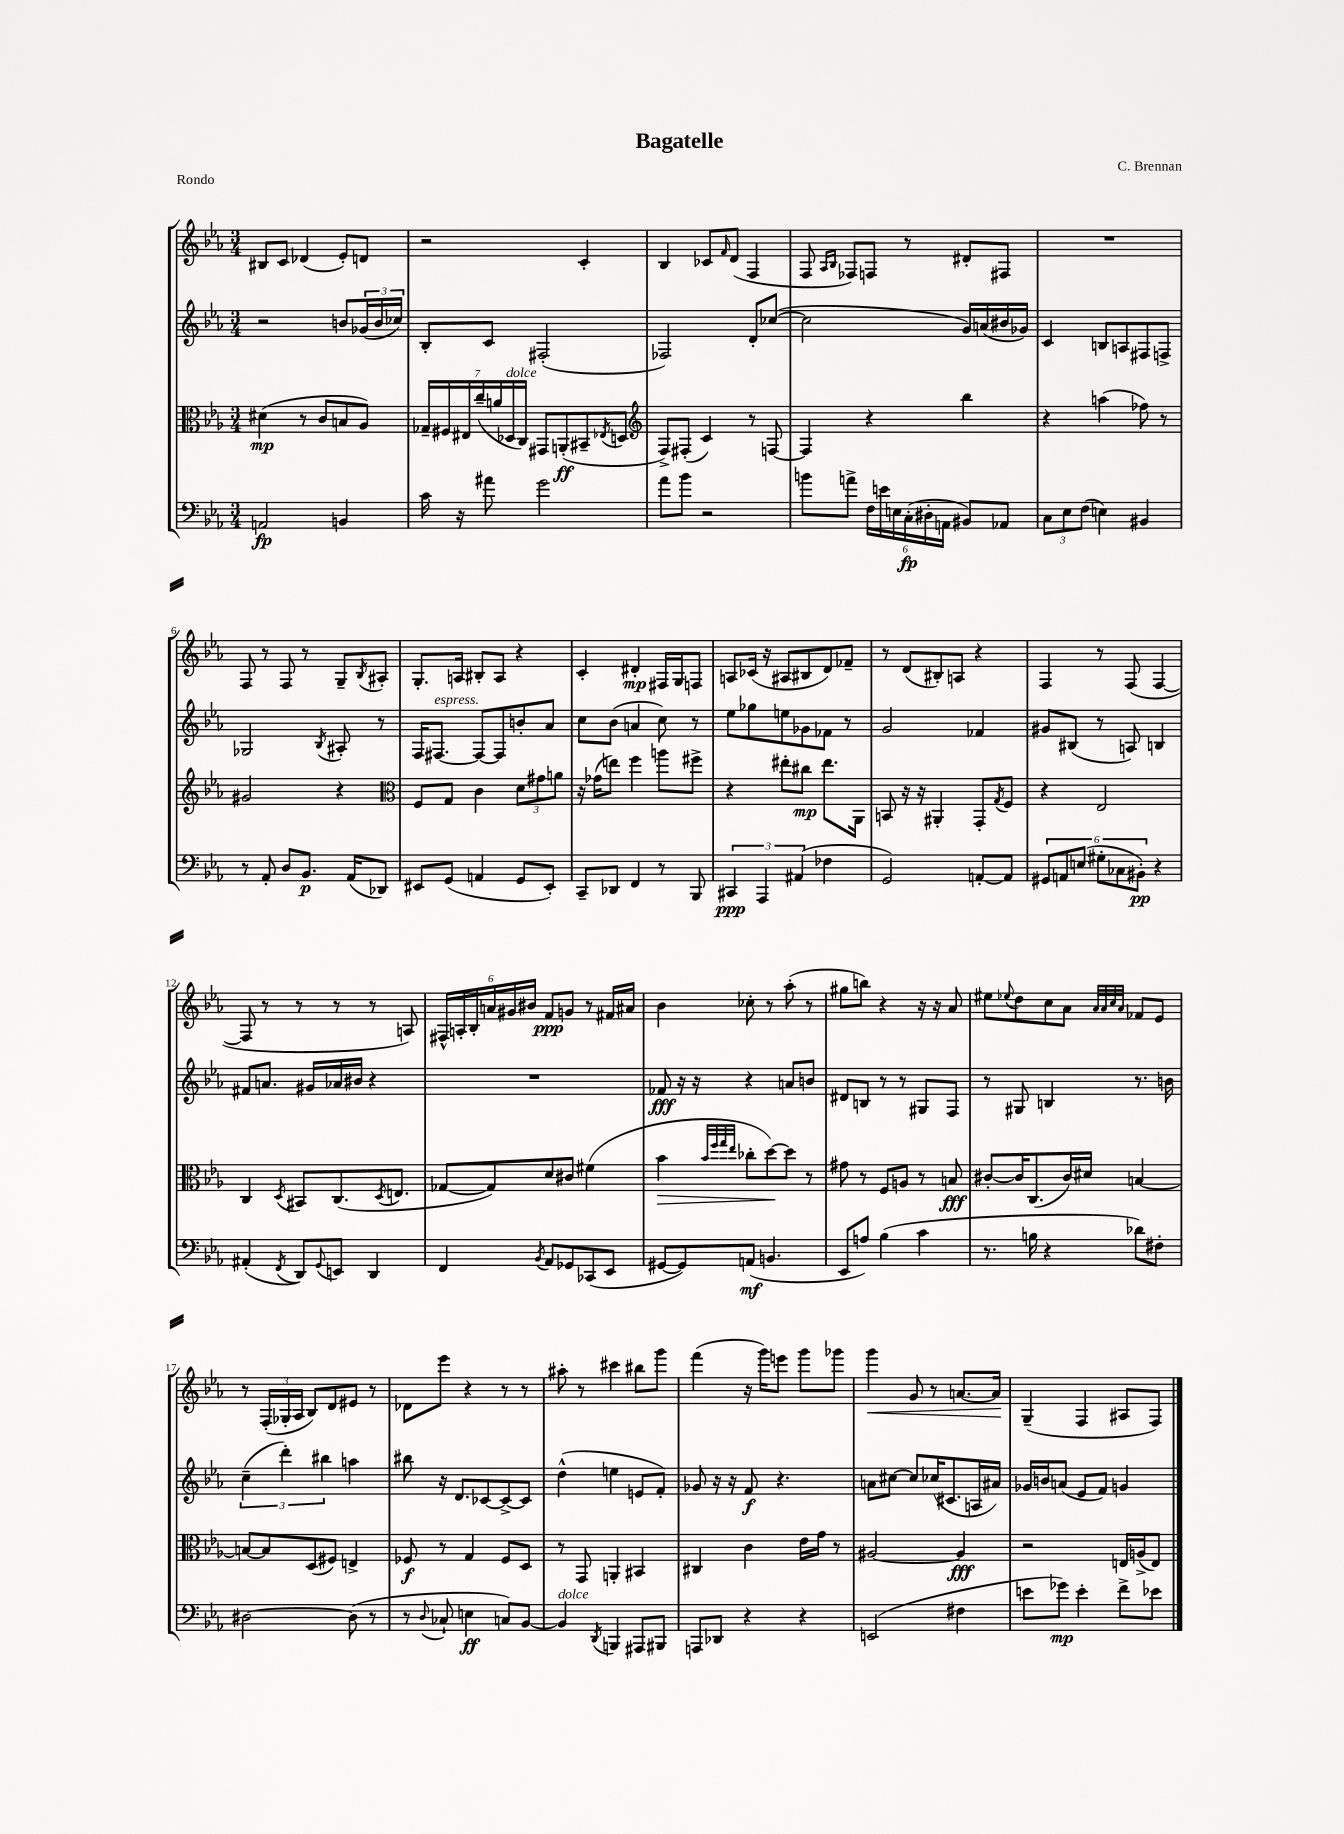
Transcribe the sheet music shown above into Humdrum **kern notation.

**kern	**kern	**kern	**kern
*staff4	*staff3	*staff2	*staff1
*clefF4	*clefC3	*clefG2	*clefG2
*k[b-e-a-]	*k[b-e-a-]	*k[b-e-a-]	*k[b-e-a-]
*M3/4	*M3/4	*M3/4	*M3/4
2AA	(4d#	2r	8B#
.	.	.	8c
.	8r	.	(4d-
.	8c	.	.
4BB	8B	8b	8e-')
.	8A-)	(24g-	8d
.	.	24b	.
.	.	24cc-)	.
=	=	=	=
16c	28G-~	8B-'	2r
.	28F#	.	.
16r	.	.	.
.	28E#	.	.
.	(28cc~	.	.
8a#	.	8c	.
.	28a	.	.
.	28D-	.	.
.	28C)	.	.
2g	8GG#	(2F#'	.
.	(8AA'	.	.
.	8BB#~	.	4c'
.	8qE-	.	.
.	8D	.	.
=	=	=	=
*	*clefG2	*	*
8a-	8F^)	2F-)	4B-
8b-	(8F#'	.	.
2r	4c)	.	8c-
.	.	.	16qqf
.	.	.	(8d
.	8r	8d'	4F
.	[8F	([8cc-	.
=	=	=	=
8b	4F]	2cc-]	8F
.	.	.	16qqA-
.	.	.	16qqB-
8a^	.	.	8F-)
24F	4r	.	8F
24e	.	.	.
24E	.	.	.
(24C'	.	.	8r
24D#'	.	.	.
24AA	.	.	.
8BB#)	4bb-	16g)	8d#'
.	.	(16a	.
8AA-	.	16b#	8F#
.	.	16g-)	.
=	=	=	=
12C	4r	4c	2.r
12E-	.	.	.
(12F	.	.	.
4E)	(4aa	8B	.
.	.	8A	.
4BB#	8ff-)	8F#	.
.	8r	8F^	.
=	=	=	=
8r	2g#	2G-	8F
8AA-'	.	.	8r
8D	.	.	8F
8.BB-	.	.	8r
.	.	8qB-	.
.	4r	8A#'	8G~
(16AA-	.	.	.
.	.	.	8qB-
8DD-)	.	8r	8A#'
=	=	=	=
*	*clefC3	*	*
8EE#	8F	16F	8.G'
.	.	[8.F#	.
(8GG	8G	.	.
.	.	.	16A
4AA	4c	8F#_	8B#'
.	.	8F#]	8A
8GG	12d	8b'	4r
.	12g#	.	.
8EE#')	.	8a-	.
.	12a	.	.
=	=	=	=
8CC~	16r	8cc	4c'
.	(16g-	.	.
8DD-	8ee)	(8b-	.
4FF	4ff	4a	4d#'
8r	8aa	8cc)	16F#
.	.	.	16G
8BBB-	8ff#^	8r	8F
=	=	=	=
6CC#	4r	8ee-	8A
.	.	8gg-	(16c-
6AAA-	.	.	.
.	.	.	16r
.	8ee#'	8ee	8A#
(6AA#	.	.	.
.	8cc#	8g-	8B#
4F-	8.ee#	8f-	8d)
.	.	8r	8f-~
.	16AA-	.	.
=	=	=	=
2GG)	8BB	2g	8r
.	16r	.	(8d
.	16r	.	.
.	4AA#'	.	8B#')
.	.	.	8A
[8AA'	8GG'	4f-	4r
.	8qG	.	.
8AA]	8F	.	.
=	=	=	=
12GG#	4r	8g#	4F
12AA	.	.	.
.	.	(8B#	.
(12E	.	.	.
12G#'	2E-	8r	8r
12C-	.	.	.
.	.	8A)	(8F
12BB#')	.	.	.
4r	.	4B	[4F
=	=	=	=
(4AA#'	4C	8f#	8F]
.	.	8.a	8r
8qFF	8qD	.	.
8DD)	8BB#	.	8r
.	.	16g#	.
8qqGG	.	.	.
8EE	(8.C	16a-	8r
.	.	16b#	.
4DD	.	4r	8r
.	8qD	.	.
.	8.E	.	.
.	.	.	8A)
=	=	=	=
4FF	[8G-	2.r	24F#^^
.	.	.	24A'
.	.	.	24B-'
.	8G-])	.	24a
.	.	.	24g#
.	.	.	24b#
8qBB-	.	.	.
8AA-	8d	.	8f
8GG-	8c#	.	8g
(8CC-	(4f#	.	8r
8EE-	.	.	16f#
.	.	.	16a#
=	=	=	=
[8GG#	4b-	8f-	4b-
8GG#])	.	16r	.
.	.	16r	.
.	32qqb-	.	.
.	32qqff	.	.
.	32qqgg	.	.
.	32qqee-	.	.
(8AA	8cc-'	4r	8cc-'
4.BB	[8dd)	.	8r
.	8dd]	8a	(8aa-'
.	8r	8b	8r
=	=	=	=
8EE-	8g#	8d#	8gg#
8A)	8r	8B	8bb)
(4B-	8F	8r	4r
.	8A	8r	.
4c	8r	8G#	16r
.	.	.	16r
.	8B	8F	8a-
=	=	=	=
8.r	[8c#'	8r	8ee#
.	.	.	8qqee-
.	16c#]	8G#	8dd
16B	(8.C	.	.
4r	.	4B	8cc
.	16c#)	.	8a-
.	16d#	.	.
.	.	.	32qqa-
.	.	.	32qqa-
.	.	.	32qqcc
.	.	.	32qqa-
8d-)	[4B	8.r	8f-
8F#'	.	.	8e-
.	.	16b	.
=	=	=	=
[2D#	8B_	(6cc~	8r
.	8B]	.	(24F'
.	.	6ddd')	24G-'
.	.	.	24A-
.	(8D	.	8B-)
.	.	6bb#	.
.	8F#)	.	8d
(8D#]	4E^	4aa	8e#
8r	.	.	8r
=	=	=	=
8r	8F-	8bb#	8d-
8qqD	.	.	.
8C-`	8r	16r	8eee-
.	.	8.d	.
4E	4G	.	4r
.	.	[8c-	.
8C)	8F-	8c-^_	8r
[8BB-	8D	8c-]	8r
=	=	=	=
4BB-]	8r	(4dd^^	8aa#'
.	8GG	.	8r
8qDD	.	.	.
4BBB	4AA'	4ee	4ccc#
8AAA#	4BB#	8e	8bb#
8BBB#	.	8f')	8ggg
=	=	=	=
8AAA	4C#	8g-	(4fff
8DD-	.	16r	.
.	.	16r	.
4r	4c	8f	16r
.	.	.	16ggg)
.	.	4.r	8eee
4r	16e-	.	8ggg
.	16g	.	.
.	8r	.	8ggg-
=	=	=	=
(2EE	[2A#	8a	4ggg
.	.	[8cc#	.
.	.	8cc#]	8g
.	.	(16cc-	8r
.	.	8.c#	.
4F#	4A#]	.	[8.a
.	.	16A	.
.	.	16a#)	16a]
=	=	=	=
8e	2r	16g-	(4G~
.	.	16b	.
8g-)	.	(8a	.
4e'	.	8e-	4F
.	.	8f)	.
8f^	16E	4g	8A#
.	(16A^	.	.
8e-	8E)	.	8F)
==	==	==	==
*-	*-	*-	*-
